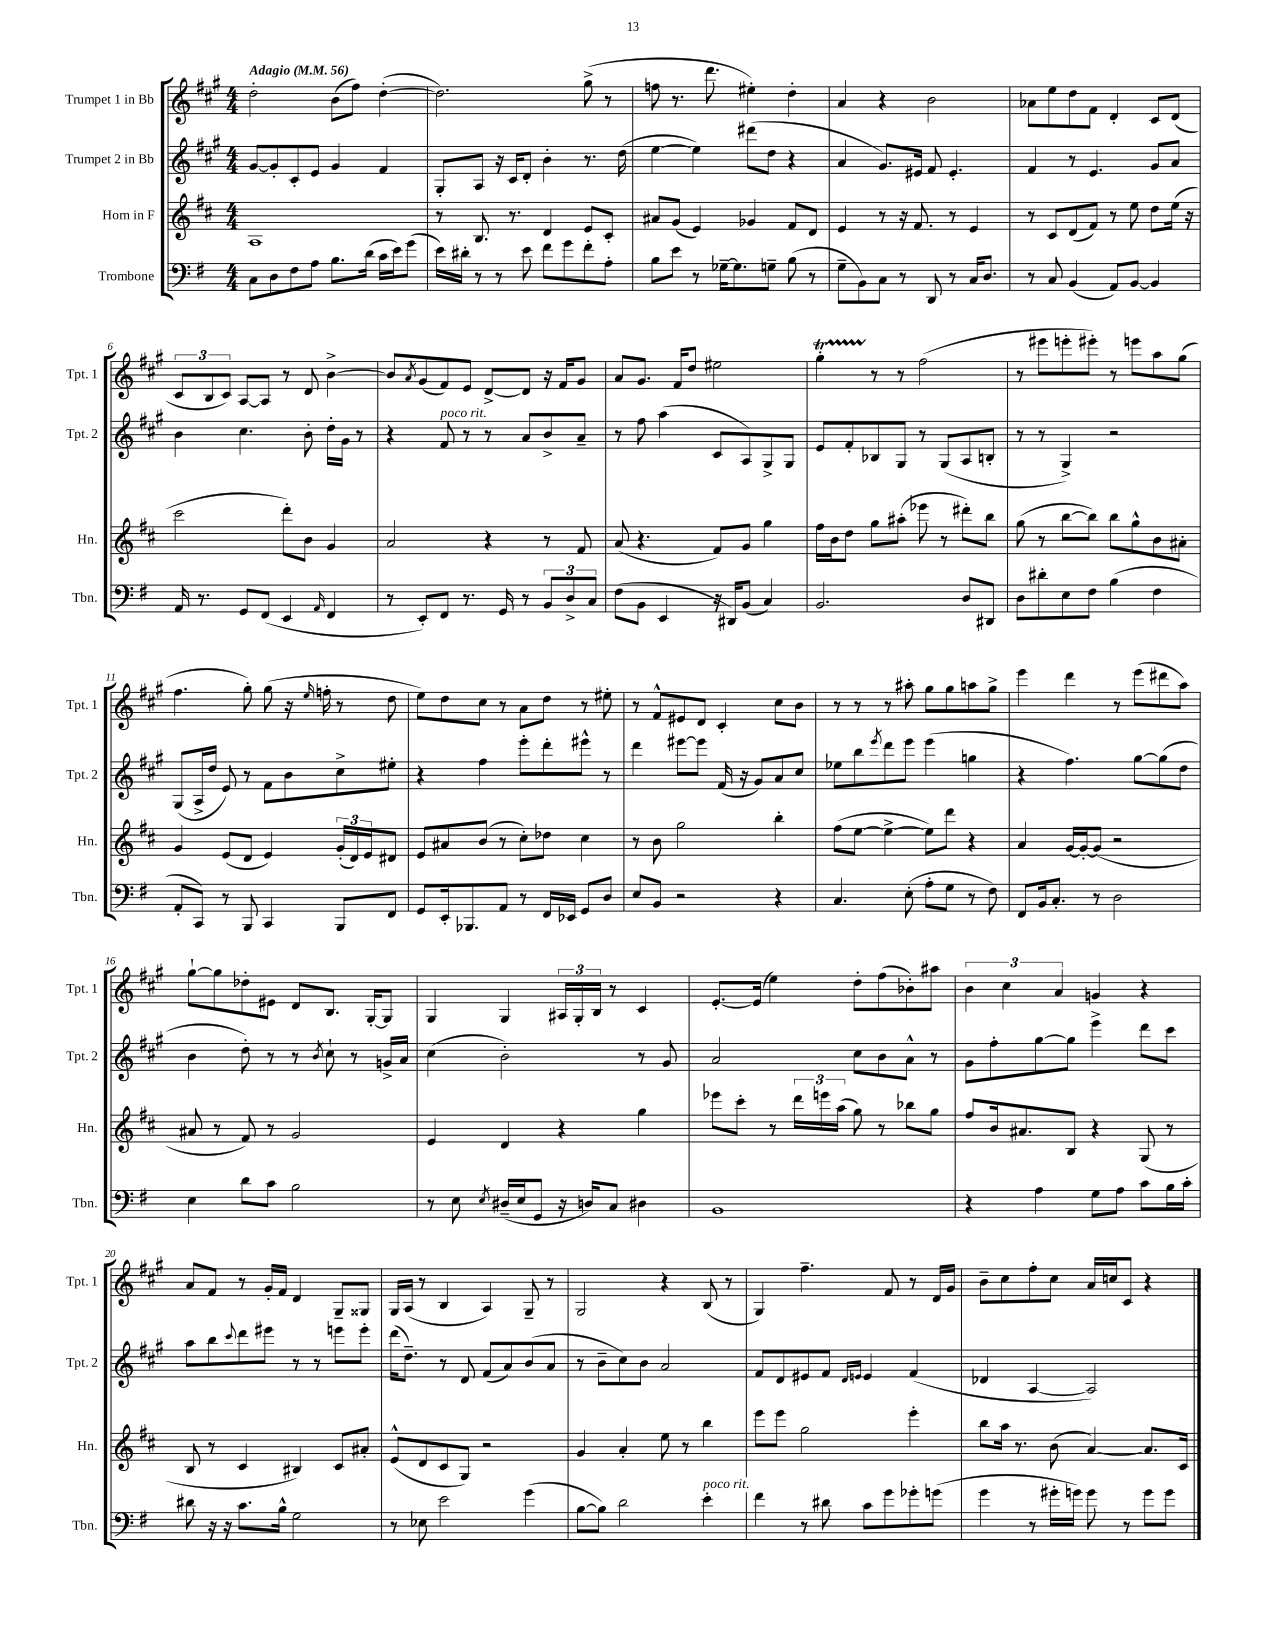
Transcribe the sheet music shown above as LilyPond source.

<<
\new StaffGroup <<
\new Staff = "s0" \with { instrumentName = "Trumpet 1 in Bb" shortInstrumentName = "Tpt. 1" } {
    \clef treble \key a \major \numericTimeSignature \time 4/4 \tempo "Adagio" 4 = 56
    d''2-. b'8( fis''8) d''4~-.( |
    d''2.) gis''8->( r8 |
    f''8 r8. d'''8. eis''4-.) d''4-. |
    a'4 r4 b'2 |
    aes'8 e''8 d''8 fis'8 d'4-. cis'8 d'8( |
    \tuplet 3/2 { cis'8 b8 cis'8) } a8~ a8 r8 d'8 b'4~-> |
    b'8 \acciaccatura { a'8 } gis'8( fis'8) e'8 d'8~-> d'8 r16 fis'16 gis'8 |
    a'8 gis'8. fis'16 d''8 eis''2 |
    gis''4-.\startTrillSpan r8\stopTrillSpan r8 fis''2( |
    r8 eis'''8 e'''8-. eis'''8-.) r8 e'''8 a''8 gis''8( |
    fis''4. gis''8-.) gis''8( r16 \grace { e''16 } f''16-. r8 d''8 |
    e''8) d''8 cis''8 r8 a'8 d''8 r8 eis''8-. |
    r8 fis'8-^ eis'8 d'8 cis'4-. cis''8 b'8 |
    r8 r8 r8 ais''8-. gis''8 gis''8 a''8 gis''8-> |
    e'''4 d'''4 r8 e'''8( dis'''8 a''8) |
    gis''8~-! gis''8 des''8-. eis'8 d'8 b8. gis16~-. gis8 |
    gis4 gis4 \tuplet 3/2 { ais16 gis16-. b16 } r8 cis'4 |
    e'8.~-. e'16( e''4) d''8-. fis''8( bes'8-.) ais''8 |
    \tuplet 3/2 { b'4 cis''4 a'4 } g'4 r4 |
    a'8 fis'8 r8 gis'16-. fis'16 d'4 gis8-- gisis8 |
    gis16 a16( r8 b4 a4) gis8-- r8 |
    gis2 r4 b8( r8 |
    gis4) fis''4.-- fis'8 r8 d'16 gis'16 |
    b'8-- cis''8 fis''8-. cis''8 a'16 c''16 cis'8 r4 \bar "|." |
}
\new Staff = "s1" \with { instrumentName = "Trumpet 2 in Bb" shortInstrumentName = "Tpt. 2" } {
    \clef treble \key a \major \numericTimeSignature \time 4/4
    gis'8~ gis'8-. cis'8-. e'8 gis'4 fis'4 |
    gis8-. a8 r16 cis'16 d'8-. b'4-. r8. d''16( |
    e''4~ e''4) dis'''8( d''8 r4 |
    a'4 gis'8.) eis'16 fis'8 eis'4.-. |
    fis'4 r8 e'4. gis'8 a'8 |
    b'4 cis''4. b'8-. d''16-. gis'16 r8 |
    r4 fis'8^\markup { \italic "poco rit." } r8 r8 a'8 b'8-> a'8-- |
    r8 fis''8 a''4( cis'8 a8) gis8-> gis8 |
    e'8 fis'8-. bes8 gis8 r8 gis8( a8 b8-. |
    r8 r8 gis4->) r2 |
    gis8( a16-> d''16 e'8) r8 fis'8 b'8 cis''8-> eis''8-. |
    r4 fis''4 e'''8-. d'''8-. eis'''8-^ r8 |
    d'''4 eis'''8~ eis'''8 fis'16( r16 gis'8) a'8 cis''8 |
    ees''8 b''8 \acciaccatura { e'''8 } d'''8 e'''8 e'''4( g''4 |
    r4 fis''4.) gis''8~ gis''8( d''8 |
    b'4 d''8-.) r8 r8 \acciaccatura { b'8 } cis''8-! r8 g'16-> a'16 |
    cis''4( b'2-.) r8 gis'8 |
    a'2 cis''8 b'8 a'8-^ r8 |
    gis'8 fis''8-. gis''8~ gis''8 e'''4-> d'''8 cis'''8 |
    a''8 b''8 \appoggiatura { cis'''8 } d'''8 eis'''8 r8 r8 e'''8 e'''8-. |
    d'''16( d''8.--) r8 d'8 fis'8( a'8) b'8( a'8 |
    r8 b'8-- cis''8) b'8 a'2 |
    fis'8 d'8 eis'8 fis'8 \grace { d'16 e'16 } e'4 fis'4( |
    des'4 a4~ a2) \bar "|." |
}
\new Staff = "s2" \with { instrumentName = "Horn in F" shortInstrumentName = "Hn." } {
    \clef treble \key d \major \numericTimeSignature \time 4/4
    a1 |
    r8 b8. r8. d'4 e'8 cis'8-. |
    ais'8 g'8( e'4) ges'4 fis'8 d'8 |
    e'4 r8 r16 fis'8. r8 e'4 |
    r8 cis'8 d'8( fis'8) r8 e''8 d''8 e''16( r16 |
    cis'''2 d'''8-.) b'8 g'4 |
    a'2 r4 r8 fis'8 |
    a'8( r4. fis'8) g'8 g''4 |
    fis''16 b'16 d''8 g''8 ais''8-.( ees'''8 r8 dis'''8-.) b''8 |
    g''8( r8 b''8~ b''8) b''8 g''8-^ b'8 ais'8-. |
    g'4 e'8( d'8 e'4) \tuplet 3/2 { g'16-.( d'16) e'16 } dis'8 |
    e'8 ais'8 b'8( r8 cis''8-.) des''8 cis''4 |
    r8 b'8 g''2 b''4-. |
    fis''8( e''8~ e''4~-> e''8) d'''8 r4 |
    a'4 g'16~ g'16~-. g'8( r2 |
    ais'8 r8 fis'8) r8 g'2 |
    e'4 d'4 r4 g''4 |
    ees'''8 cis'''8-. r8 \tuplet 3/2 { d'''16 e'''16 a''16( } g''8) r8 bes''8 g''8 |
    fis''8 b'16 ais'8. b8 r4 g8( r8 |
    b8 r8 cis'4 bis4) cis'8 ais'8-. |
    e'8-^( d'8 cis'8 g8) r2 |
    g'4 a'4-. e''8 r8 b''4 |
    e'''8 e'''8 g''2 e'''4-. |
    b''8 a''16 r8. b'8( a'4~) a'8. cis'16 \bar "|." |
}
\new Staff = "s3" \with { instrumentName = "Trombone" shortInstrumentName = "Tbn." } {
    \clef bass \key g \major \numericTimeSignature \time 4/4
    c8 d8 fis8 a8 b8. d'16( c'16 e'16) g'8( |
    e'16) dis'16-. r8 r8 e'8 fis'8 g'8 fis'8-. a8-. |
    b8 e'8 r8 ges16~-- ges8. g8-- b8( r8 |
    g8-- b,8) c8 r8 d,8 r8 c16 d8. |
    r8 c8 b,4( a,8) b,8~ b,4 |
    a,16 r8. g,8 fis,8( e,4 \grace { a,16 } fis,4 |
    r8 e,8-.) fis,8 r8. g,16 r8 \tuplet 3/2 { b,8 d8-> c8 } |
    fis8( b,8 e,4 r16 dis,16) b,8( c4) |
    b,2. d8 dis,8 |
    d8 dis'8-. e8 fis8 b4( fis4 |
    a,8-. c,8) r8 b,,8 c,4 b,,8 fis,8 |
    g,8 e,16-. bes,,8. a,8 r8 fis,16 ees,16 g,8 d8 |
    e8 b,8 r2 r4 |
    c4. e8-.( a8-. g8 r8 fis8) |
    fis,8 b,16 c8.-. r8 d2 |
    e4 d'8 c'8 b2 |
    r8 e8 \acciaccatura { e8 } dis16--( e16 g,8 r16 d16) c8 dis4 |
    b,1 |
    r4 a4 g8 a8 c'8 b16 c'16-. |
    dis'8 r16 r16 c'8. b16-^ g2 |
    r8 ees8 e'2 g'4( |
    b8~ b8) d'2 e'4-.^\markup { \italic "poco rit." } |
    fis'4 r8 dis'8 c'8 g'8 ges'8-. g'8( |
    g'4 r8 gis'16-. g'16) g'8 r8 g'8 g'8 \bar "|." |
}
>>
>>
